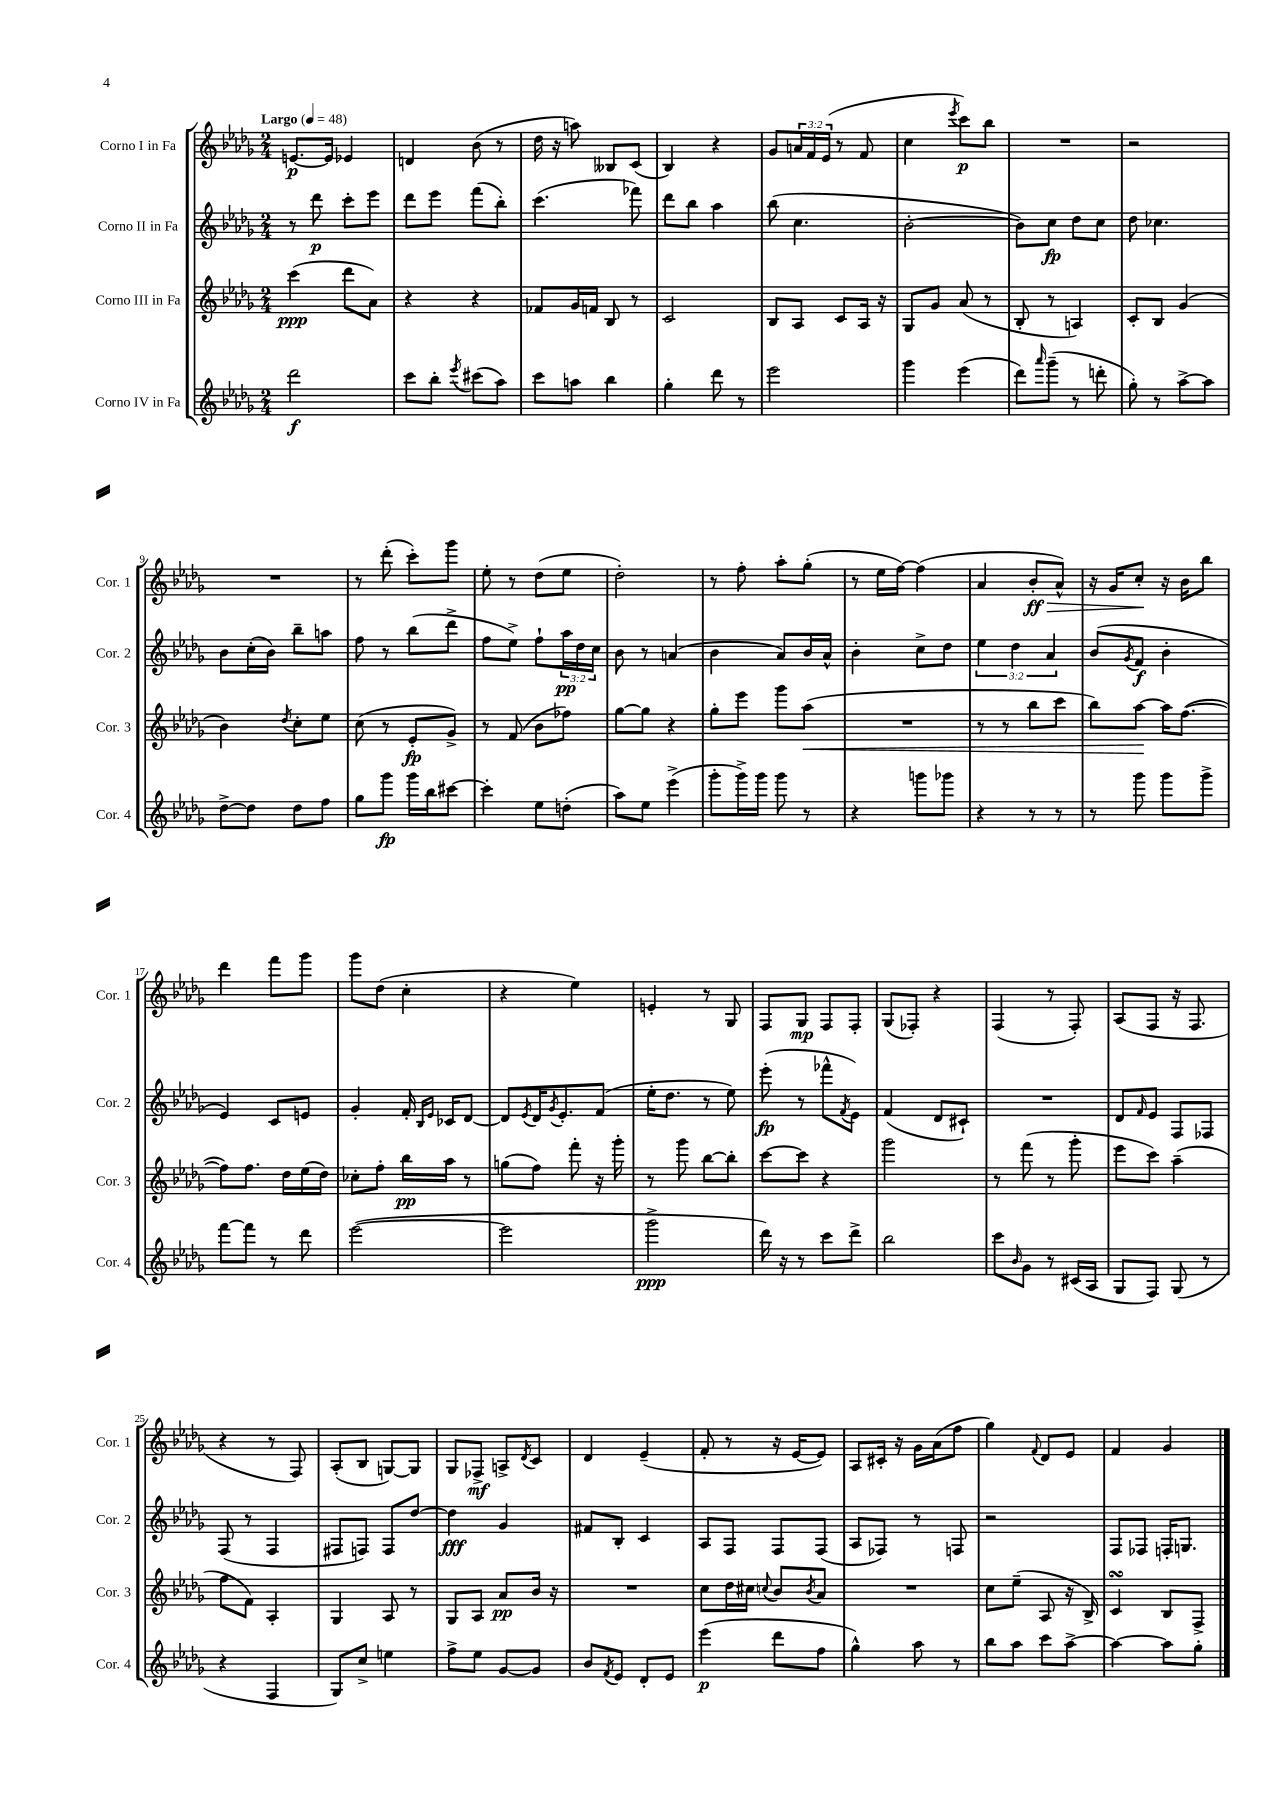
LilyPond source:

<<
\new StaffGroup <<
\new Staff = "s0" \with { instrumentName = "Corno I in Fa" shortInstrumentName = "Cor. 1" } {
    \clef treble \key des \major \numericTimeSignature \time 2/4 \override Staff.TupletNumber.text = #tuplet-number::calc-fraction-text \tempo "Largo" 4 = 48
    e'8.~\p e'16 ees'4 |
    d'4 bes'8( r8 |
    des''16 r16 a''8) beses8 c'8( |
    bes4) r4 |
    ges'8 \tuplet 3/2 { a'16 f'16 ees'16( } r8 f'8 |
    c''4 \acciaccatura { ees'''8 } c'''8\p) bes''8 |
    R2 |
    r2 |
    R2 |
    r8 des'''8-.( c'''8-.) ges'''8 |
    ees''8-. r8 des''8( ees''8 |
    des''2-.) |
    r8 f''8-. aes''8-. ges''8-.( |
    r8 ees''16 f''16~) f''4( |
    aes'4 bes'8-.\ff\> aes'8-^) |
    r16 ges'16 c''8-.\! r16 bes'16 bes''8 |
    des'''4 f'''8 ges'''8 |
    ges'''8 des''8( c''4-. |
    r4 ees''4) |
    e'4-. r8 ges8 |
    f8 ges8\mp f8 f8-. |
    ges8( fes8-.) r4 |
    f4( r8 f8-.) |
    aes8( f8 r16 f8. |
    r4 r8 f8) |
    aes8-.( bes8 g8~) g8 |
    ges8 fes8->\mf a8-> \acciaccatura { des'8 } c'8 |
    des'4 ees'4--( |
    f'8-. r8 r16 ees'16~ ees'8) |
    aes8 cis'16-. r16 ges'16 aes'16( f''8 |
    ges''4) \appoggiatura { f'8 } des'8 ees'8 |
    f'4 ges'4 \bar "|." |
}
\new Staff = "s1" \with { instrumentName = "Corno II in Fa" shortInstrumentName = "Cor. 2" } {
    \clef treble \key des \major \numericTimeSignature \time 2/4 \override Staff.TupletNumber.text = #tuplet-number::calc-fraction-text
    r8 des'''8\p c'''8-. ees'''8 |
    des'''8 ees'''8 f'''8( bes''8-.) |
    c'''4.( fes'''8) |
    des'''8 bes''8 aes''4 |
    bes''8( c''4. |
    bes'2~-. |
    bes'8) c''8\fp des''8 c''8 |
    des''8 ces''4. |
    bes'8 c''16-.( bes'16) bes''8-- a''8 |
    f''8 r8 bes''8( des'''8-> |
    f''8 ees''8->) f''8-! \tuplet 3/2 { aes''16\pp des''16 c''16 } |
    bes'8 r8 a'4( |
    bes'4 aes'8) bes'16 aes'16-^ |
    bes'4-. c''8-> des''8 |
    \tuplet 3/2 { ees''4 des''4 aes'4 } |
    bes'8( \acciaccatura { ges'8 } f'8\f bes'4-. |
    ees'4) c'8 e'8 |
    ges'4-. f'16-. \grace { bes16 ees'16 } ces'16 des'8~ |
    des'8 \acciaccatura { ees'8 } des'16 \acciaccatura { ges'8 } ees'8.-. f'8( |
    ees''16-. des''8. r8 ees''8) |
    ees'''8-.\fp( r8 fes'''8-^ \acciaccatura { f'8 } ees'8) |
    f'4( des'8 cis'8-!) |
    R2 |
    des'8 \grace { f'16 } ees'8 f8 fes8 |
    f8( r8 f4 |
    fis8 f8) f8 des''8~ |
    des''4\fff ges'4 |
    fis'8 bes8-. c'4 |
    aes8 f8 f8 f8( |
    aes8 fes8) r8 f8 |
    r2 |
    f8 fes8 f16-. g8. \bar "|." |
}
\new Staff = "s2" \with { instrumentName = "Corno III in Fa" shortInstrumentName = "Cor. 3" } {
    \clef treble \key des \major \numericTimeSignature \time 2/4
    c'''4\ppp( des'''8 aes'8) |
    r4 r4 |
    fes'8 ges'16 f'16 bes8 r8 |
    c'2 |
    bes8 aes8 c'8 aes16 r16 |
    ges8 ges'8 aes'8( r8 |
    bes8-. r8 a4) |
    c'8-. bes8 ges'4( |
    bes'4) \acciaccatura { des''8 } c''8-. ees''8 |
    c''8( r8 ees'8-.\fp ges'8->) |
    r8 f'8( bes'8 fes''8) |
    ges''8~ ges''8 r4 |
    ges''8-. ees'''8 ges'''8 aes''8\<( |
    R2 |
    r8 r8 bes''8 c'''8 |
    bes''8) aes''8~\! aes''16 f''8.~( |
    f''8) f''8. des''16 ees''16( des''16) |
    ces''8-. f''8-. bes''16\pp aes''16 r8 |
    g''8( f''8) f'''8-. r16 ges'''16-. |
    r8 ges'''8 bes''8~ bes''8-. |
    c'''8~ c'''8 r4 |
    ges'''2 |
    r8 f'''8( r8 ges'''8-. |
    ees'''8 c'''8) aes''4--( |
    f''8 f'8) aes4-. |
    ges4 aes8 r8 |
    ges8 aes8 aes'8\pp bes'16 r16 |
    R2 |
    c''8 des''16 cis''16 \appoggiatura { c''8 } bes'8 \acciaccatura { bes'8 } aes'8 |
    R2 |
    c''8 ees''8--( aes8 r16 bes16->) |
    c'4\turn bes8 f8-> \bar "|." |
}
\new Staff = "s3" \with { instrumentName = "Corno IV in Fa" shortInstrumentName = "Cor. 4" } {
    \clef treble \key des \major \numericTimeSignature \time 2/4
    des'''2\f |
    c'''8 bes''8-. \acciaccatura { ees'''8 } cis'''8( aes''8) |
    c'''8 a''8 bes''4 |
    ges''4-. des'''8 r8 |
    ees'''2 |
    ges'''4 ees'''4( |
    des'''8) \grace { aes'''16 } ges'''8--( r8 d'''8-. |
    ges''8-.) r8 aes''8~-> aes''8 |
    des''8~-> des''8 des''8 f''8 |
    ges''8 ges'''8\fp ges'''16 bes''16 cis'''8~ |
    cis'''4-. ees''8 d''8-.( |
    aes''8) ees''8 ees'''4->( |
    ges'''8-. ges'''16->) ges'''16 ges'''8 r8 |
    r4 g'''8 ges'''8 |
    r4 r8 r8 |
    r8 ges'''8 ges'''8 ges'''8-> |
    f'''8~ f'''8 r8 des'''8 |
    ees'''2~( |
    ees'''2 |
    ges'''2->\ppp |
    des'''16) r16 r8 c'''8 des'''8-> |
    bes''2 |
    c'''8 \grace { bes'16 } ges'8 r8 cis'16( aes16 |
    ges8 f8) ges8( r8 |
    r4 f4 |
    ges8) c''8-> e''4 |
    f''8-> ees''8 ges'8~ ges'8 |
    bes'8 \acciaccatura { f'8 } ees'8 des'8-. ees'8 |
    ees'''4\p( des'''8 f''8 |
    ges''4-^) aes''8 r8 |
    bes''8 aes''8 c'''8 aes''8~-> |
    aes''4~ aes''8 ges''8-. \bar "|." |
}
>>
>>
